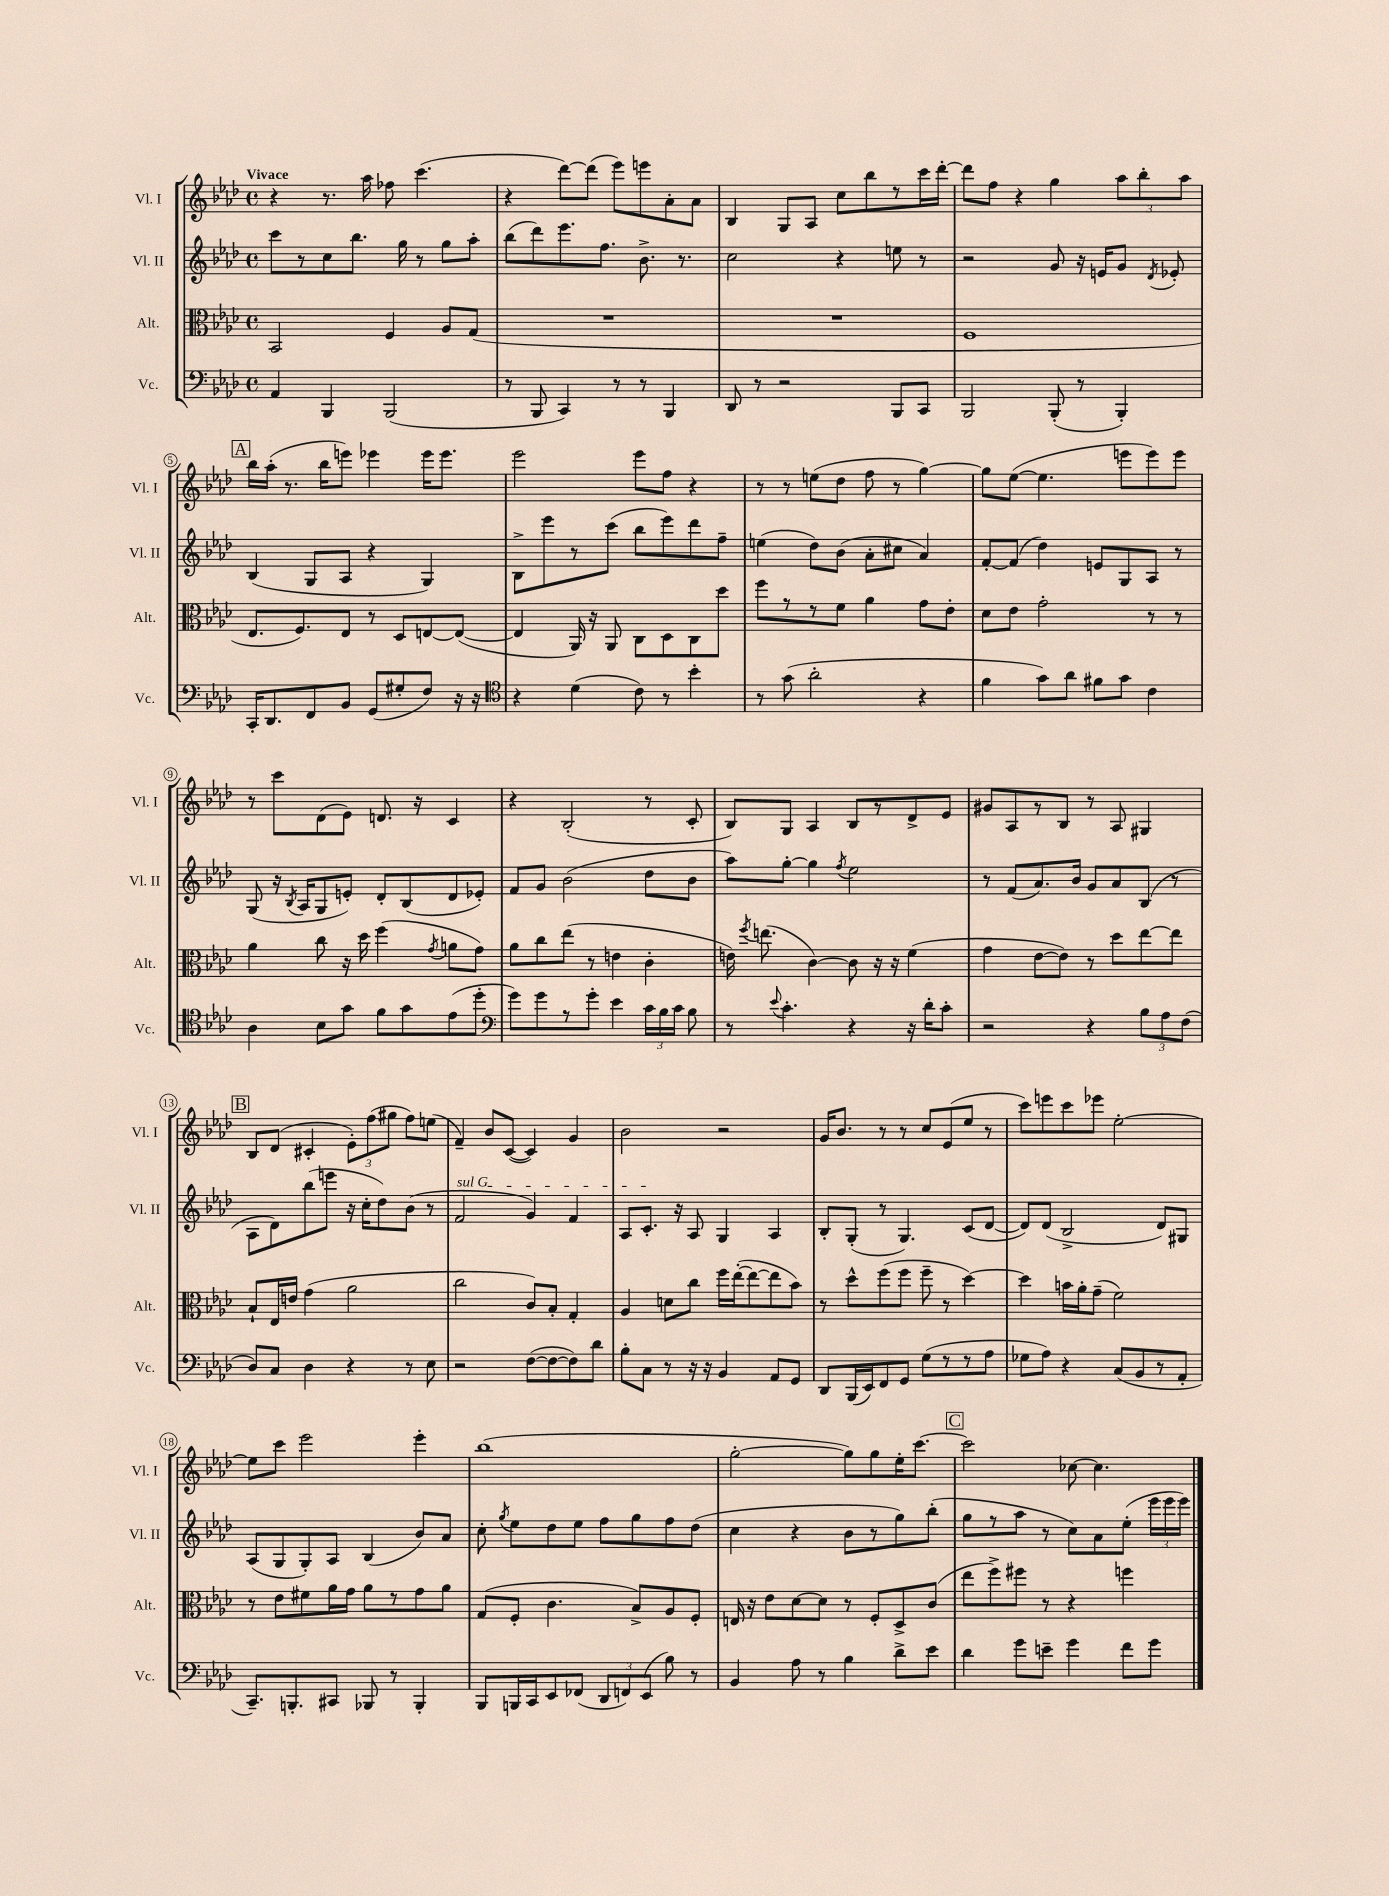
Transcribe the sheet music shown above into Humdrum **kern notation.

**kern	**kern	**kern	**kern
*staff4	*staff3	*staff2	*staff1
*clefF4	*clefC3	*clefG2	*clefG2
*k[b-e-a-d-]	*k[b-e-a-d-]	*k[b-e-a-d-]	*k[b-e-a-d-]
*M4/4	*M4/4	*M4/4	*M4/4
*met(c)	*met(c)	*met(c)	*met(c)
4AA-/	2BB-/	8ccc\L	4r
.	.	8r	.
4BBB-/	.	8cc\	8.r
.	.	8.bb-\J	.
.	.	.	16aa-\
(2BBB-/	4F/	.	8ff-\
.	.	16gg\	.
.	.	8r	(4.ccc\
.	8A-/L	8gg\L	.
.	(8G/J	8aa-'\J	.
=	=	=	=
8r	1r	(8bb-\L	4r
8BBB-/	.	8ddd-\)	.
4CC/)	.	8.eee-\	[8ddd-\L)
.	.	.	(8ddd-\]J
.	.	8.ff\J	.
8r	.	.	8eee-\L)
8r	.	8.b-^\	8eee\
4BBB-/	.	.	8a-'\
.	.	8.r	.
.	.	.	8a-\J
=	=	=	=
8DD-/	1r	2cc\	4B-/
8r	.	.	.
2r	.	.	8G/L
.	.	.	8A-/J
.	.	4r	8cc\L
.	.	.	8bb-\
8BBB-/L	.	8ee\	8r
8CC/J	.	8r	16ccc\L
.	.	.	[16ddd-'\JJ
=	=	=	=
2BBB-/	1F	2r	8ddd-\]L
.	.	.	8ff\J
.	.	.	4r
(8BBB-'/	.	8g/	4gg\
8r	.	16r	.
.	.	16e/LK	.
4BBB-'/)	.	8g/J	12aa-\L
.	.	.	12bb-'\
.	.	8qd-/	.
.	.	8e-'/	.
.	.	.	12aa-\J
=	=	=	=
16CC'/LK	8.E-/L	(4B-/	16bb-\LL
8.DD-/	.	.	(16aa-'\JJ
.	.	.	8.r
.	8.F/)	.	.
8FF/	.	8G/L	.
.	.	.	16bb-\LK
8BB-/J	8E-/J	8A-/J	8eee\J)
(8GG/L	8r	4r	4eee-\
8G#'/	8D-/L	.	.
8F/J)	[8E/	4G/)	16eee-\LK
.	.	.	8.eee-\J
16r	(8E/_J	.	.
16r	.	.	.
=	=	=	=
*clefC4	*	*	*
4r	4E/]	8B-^\L	2eee-\
.	.	8eee-\	.
(4d-\	16AA-/)	8r	.
.	16r	.	.
.	8AA-/	(8ccc\J	.
8c\)	8C\L	8bb-\L	8eee-\L
8r	8D-\	8eee-\)	8ff\J
4b-'\	8C\	8ddd-\	4r
.	8dd-\J	8ff~\J	.
=	=	=	=
8r	8ff\L	(4ee\	8r
(8g\	8r	.	8r
2a-'\	8r	8dd-\L)	(8ee\L
.	8f\J	(8b-\J	8dd-\J
.	4a-\	8a-'\L	8ff\
.	.	8cc#\J	8r
4r	8g\L	4a-/)	[4gg\)
.	8e-'\J	.	.
=	=	=	=
4f\	8d-\L	[8f'/L	8gg\]L
.	8e-\J	(8f/]J	([8ee-\J
8g\L)	2g'\	4dd-\)	4.ee-\]
8a-\J	.	.	.
8f#\L	.	8e/L	.
8g\J	.	8G/	8eee\L
4c\	8r	8A-/J	8eee\)
.	8r	8r	8eee\J
=	=	=	=
4A-\	4a-\	(8G/	8r
.	.	16r	8ccc\L
.	.	8qB-/	.
.	.	16A-/LK	.
8B-\L	8cc\	8G/	(8d-\
8g\J	16r	8e'/J)	8e-\J)
.	16dd-\	.	.
8f\L	(4ff\	8d-'/L	8.d/
8g\	.	(8B-/	.
.	.	.	16r
.	8qg/	.	.
(8e-\	8a\L	8d-/	4c/
8dd-'\J	8g\J)	8e-'/J)	.
=	=	=	=
*clefF4	*	*	*
8g\L)	8a-\L	8f/L	4r
8g\	8cc\	8g/J	.
8r	(8ee-\J	(2b-\	(2B-'/
8g'\J	8r	.	.
4e-\	4e\	.	.
24c\LL	4c'\	8dd-\L	8r
24B-\	.	.	.
24c\JJ	.	.	.
8B-\	.	8b-\J	8c'/
=	=	=	=
8r	16e\)	8aa-\L)	8B-/L)
.	8qff/	.	.
.	(8.ee\	.	.
8qqe-/	.	.	.
4.c'\	.	[8gg'\J	8G/J
.	[4c\)	4gg\]	4A-/
.	.	8qff/	.
4r	8c\]	2ee-\	8B-/L
.	16r	.	8r
.	16r	.	.
16r	(4f\	.	8d-^/
16d-'\LK	.	.	.
8c'\J	.	.	8e-/J
=	=	=	=
2r	4g\	8r	8g#/L
.	.	(8f/L	8A-/
.	[8e-\L	8.a-/)	8r
.	8e-\]J)	.	8B-/J
.	.	16b-/Jk	.
4r	8r	8g/L	8r
.	8dd-\L	8a-/	8A-/
12B-\L	[8ee-\	(8B-/J	4G#/
12A-\	.	.	.
.	8ee-\]J	8r	.
(12F\J	.	.	.
=	=	=	=
8D-/L)	8B-`/L	8A-\L	8B-/L
8C/J	16E-/L	8d-\)	(8d-/J
.	16e/JJ	.	.
4D-\	(4g\	(8bb-\	4c#'/
.	.	8eee\J	.
4r	2a-\	16r	12e-'\L)
.	.	16cc'\LK	.
.	.	.	(12ff\
.	.	8dd-\)	.
.	.	.	12gg#\J
8r	.	(8b-\J	8ff\L)
8E-\	.	8r	(8ee\J
=	=	=	=
2r	2cc\	2f/	4f~/)
.	.	.	8b-/L
.	.	.	([8c/J
([8F\L	8c/L)	4g/)	4c/])
8F\_	8B-'/J	.	.
8F\])	4G'/	4f/	4g/
8d-\J	.	.	.
=	=	=	=
8B-'\L	4A-/	8A-/L	2b-\
8C\J	.	8.c'/J	.
8r	8d\L	.	.
.	.	16r	.
16r	8cc\J	8A-/	.
16r	.	.	.
4BB-/	16ff\LL	4G/	2r
.	([16ee-'\J	.	.
.	8ee-\_	.	.
8AA-/L	8ee-\]	4A-/	.
8GG/J	8b-\J)	.	.
=	=	=	=
8DD-/L	8r	8B-'/L	16g/LK
.	.	.	8.b-/J
(16BBB-/L	8dd-^^\L	(8G'/J	.
16EE-/J)	.	.	.
8FF/	(8ff\	8r	8r
8GG/J	8ff\J	4.G/)	8r
(8G\L	8ff~\	.	8cc/L
8r	8r	.	(8e-/
8r	[4dd-\)	(8c/L	8ee-/J
8A-\J	.	[8d-/J	8r
=	=	=	=
8G-\L	4dd-\]	8d-/]L)	8ccc\L)
8A-\J)	.	(8d-/J	8eee\
4r	16b\LL	2B-^/	8ccc\
.	16a-'\J	.	.
.	(8g~\J	.	8eee-\J
(8C/L	2f\)	.	[2ee-'\
8BB-/	.	.	.
8r	.	8d-/L)	.
8AA-'/J	.	8G#/J	.
=	=	=	=
8.CC~/L)	8r	(8A-/L	8ee-\]L
.	8e-\L	8G/	8ccc\J
8.BBB'/	.	.	.
.	8f#\	8G'/)	2eee-\
8CC#/J	16a-\L	8A-/J	.
.	16g\JJ	.	.
8BBB-/	8a-\L	(4B-/	.
8r	8r	.	.
4BBB-'/	8g\	8b-/L)	4eee-'\
.	8a-\J	8a-/J	.
=	=	=	=
8BBB-/L	(8G/L	8cc'\	(1bb-
.	.	8qgg/	.
16BBB/L	8F'/J	8ee-\L	.
16CC/J	.	.	.
8EE-/	4.c\	8dd-\	.
(8FF-/J	.	8ee-\J	.
12DD-/L	.	8ff\L	.
12FF/)	.	.	.
.	8B-^/L)	8gg\	.
(12EE-/J	.	.	.
8B-\)	8A-/	8ff\	.
8r	8F'/J	(8dd-\J	.
=	=	=	=
4BB-/	16E/	4cc\	[2gg'\
.	16r	.	.
.	8e-\L	.	.
8A-\	[8d-\	4r	.
8r	8d-\]J	.	.
4B-\	8r	8b-\L	8gg\]L)
.	8F'/L	8r	8gg\
8d-^\L	8D-^/	8gg\)	16ee-'\K
.	.	.	[8.ccc\J
8e-\J	(8c/J	(8bb-'\J	.
=	=	=	=
4d-\	8ee-\L	8gg\L	2ccc\]
.	8ff^\)	8r	.
8g\L	8ff#\J	8aa-\J	.
8e~\J	8r	8r	.
4g\	4r	8cc\L)	[8cc-\
.	.	8a-\	4.cc-\]
8f\L	4ff\	(8ee-'\J	.
8g\J	.	24eee-\LL	.
.	.	24eee-\	.
.	.	24eee-\JJ)	.
==	==	==	==
*-	*-	*-	*-
